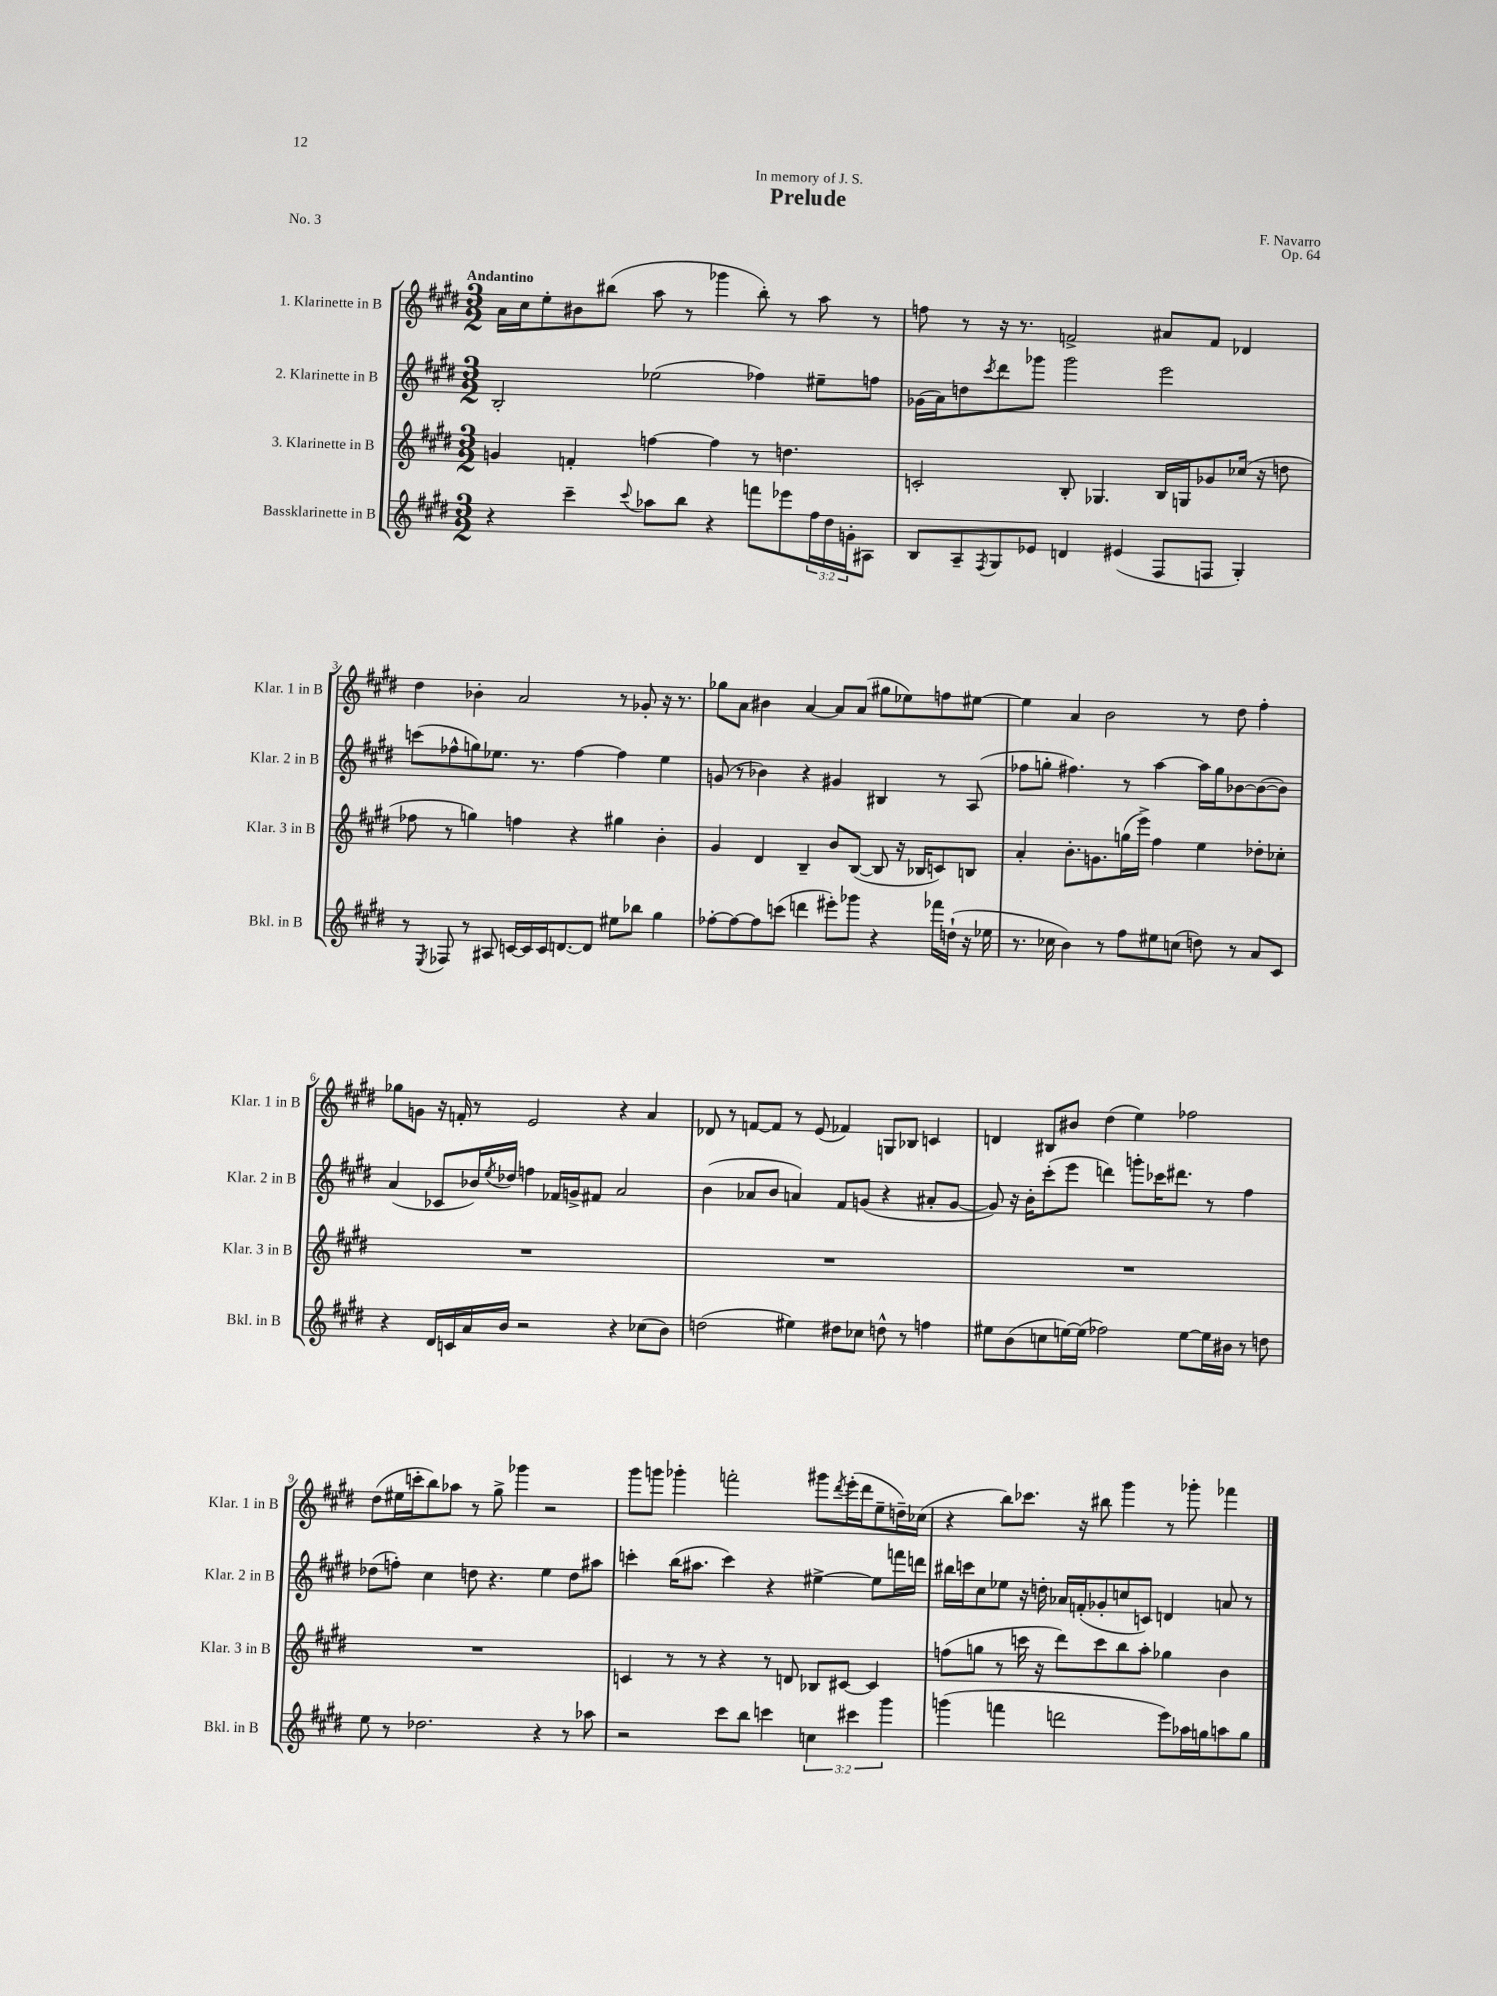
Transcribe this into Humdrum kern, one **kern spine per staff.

**kern	**kern	**kern	**kern
*staff4	*staff3	*staff2	*staff1
*clefG2	*clefG2	*clefG2	*clefG2
*k[f#c#g#d#]	*k[f#c#g#d#]	*k[f#c#g#d#]	*k[f#c#g#d#]
*M3/2	*M3/2	*M3/2	*M3/2
4r	4g	2B'	16a
.	.	.	16cc#
.	.	.	8ee'
4ccc#~	4f'	.	8b#
.	.	.	(8bb#
8qqccc#	.	.	.
8aa-	[4ff	(2ee-	8aa
8bb	.	.	8r
4r	4ff]	.	4ggg-
8fff	8r	4ff-)	8bb#')
8eee-	4.dd	.	8r
24ff#	.	8ee#~	8aa
24dd#	.	.	.
24g'	.	.	.
8A#	.	8ff	8r
=	=	=	=
8B	2c'	(16g-	8ff
.	.	16a)	.
8A~	.	8dd	8r
8qF#	.	8qccc#	.
8G#	.	8ddd#	16r
.	.	.	8.r
8e-	.	8ggg-	.
4d	8B'	2ggg-	2f^
.	4.G-	.	.
(4e#	.	.	.
8F#	16B	2eee	8a#
.	16G	.	.
8F	8g-	.	8f
4G#')	(16cc-	.	4d-
.	16r	.	.
.	8dd	.	.
=	=	=	=
8r	8ff-	(8ccc	4dd#
8qE	.	.	.
8F-	8r	8ff-^^	.
8r	4gg)	8gg)	4b-'
8A#	.	8.ee-	.
[16c	4ff	.	2a
16c]	.	8.r	.
16c	.	.	.
[8.d	.	.	.
.	4r	[4ff-	.
8d]	.	.	.
8ee#	4gg#	4ff-]	8r
8bb-	.	.	8g-'
4gg#	4b'	4ee-	16r
.	.	.	8.r
=	=	=	=
[8ff-'	4g#	(8g	8gg-
8ff-_	.	8r	8a
8ff-]	4d#	4b-)	4b#
(8ccc	.	.	.
4ddd	4B~	4r	[4a
8eee#')	8b	4g#	8a]
8ggg-	([8B	.	(8a
4r	8B]	4B#	8gg#
.	16r	.	8ee-)
.	16B-	.	.
16fff-	8c)	8r	8ff
(16dd`	.	.	.
16r	8B	(8A	[8ee#
16ee-	.	.	.
=	=	=	=
8.r	4a'	8ff-	4ee#]
.	.	8gg'	.
16cc-	.	.	.
4b)	8.b'	4.ff#)	4a
.	8.g	.	.
8r	.	.	2b
8ff#	(16gg	8r	.
.	16eee^)	.	.
8ee#	4ff#	[4aa	.
(8cc	.	.	.
8dd)	4ee	16aa]	8r
.	.	16gg	.
8r	.	[8b-	8dd#
8a	8dd-'	(8b-_	4ff#'
8c#	8cc-'	8b-])	.
=	=	=	=
4r	1.r	(4a	8gg-
.	.	.	8g
16d#	.	8c-	16r
16c	.	.	16f'
16a	.	16b-)	8r
.	.	8qee	.
16b	.	16dd-	.
2r	.	4ff	2e
.	.	16f-	.
.	.	16g^	.
.	.	8f#	.
4r	.	2a	4r
(8cc-	.	.	4a
8b)	.	.	.
=	=	=	=
(2dd	1.r	(4b	8d-
.	.	.	8r
.	.	8a-	[8f
.	.	8b	8f]
4ee#)	.	4a)	8r
.	.	.	(8e
8dd#	.	8f#	4f-)
8cc-	.	(8g	.
8dd^^	.	4r	8G
8r	.	.	8B-
4ff	.	8a#'	4c
.	.	[8g	.
=	=	=	=
8ee#	1.r	8g])	4d
(8b	.	16r	.
.	.	16b'	.
8cc	.	(8ccc#'	8B#
[16ee)	.	8eee	8b#
(16ee]	.	.	.
2ff-)	.	4ddd)	(4dd#
.	.	8ggg'	4ee)
.	.	16ccc-	.
.	.	8.ddd#	.
[8ee	.	.	2ff-
16ee]	.	8r	.
16b#	.	.	.
8r	.	4ff#	.
8dd	.	.	.
=	=	=	=
8ee	1.r	(8dd-	(8dd#
8r	.	8ff')	16ee#
.	.	.	16ccc'
2.dd-	.	4cc#	8bb)
.	.	.	8aa-
.	.	8dd	8r
.	.	4.r	8gg#^
.	.	.	4ggg-
4r	.	4ee	2r
8r	.	8dd	.
8aa-	.	8aa#	.
=	=	=	=
2r	4c	4ccc'	8ggg#
.	.	.	8ggg
.	8r	(16bb	4ggg-'
.	.	8.aa#	.
.	8r	.	.
8ccc#	4r	4ccc)	2fff'
8bb	.	.	.
4ccc	8r	4r	.
.	8d	.	.
6cc	8B-	[4ee#^	8ggg#
.	.	.	8qddd#
.	[8c#	.	(16eee'
6ccc#	.	.	.
.	.	.	16ddd#
.	4c#]	8ee#]	8ee~
6ggg#	.	.	.
.	.	16fff	16dd~)
.	.	16ddd	(16cc-
=	=	=	=
(4ggg	(8ff	16bb#	4r
.	.	16ccc	.
.	8gg	8cc#	.
4fff	8r	8ee-	8bb)
.	16ccc	16r	8.ccc-
.	16r	16dd'	.
2ddd	8ddd#)	16a-	.
.	.	(16f'	16r
.	8ccc	8g-'	8bb#
.	8bb	8cc	4ggg#
.	8aa'	8c)	.
8eee)	4gg-	4d	8r
16aa-	.	.	8ggg-'
16gg	.	.	.
8aa	4b	8a	4fff-
8gg	.	8r	.
==	==	==	==
*-	*-	*-	*-
